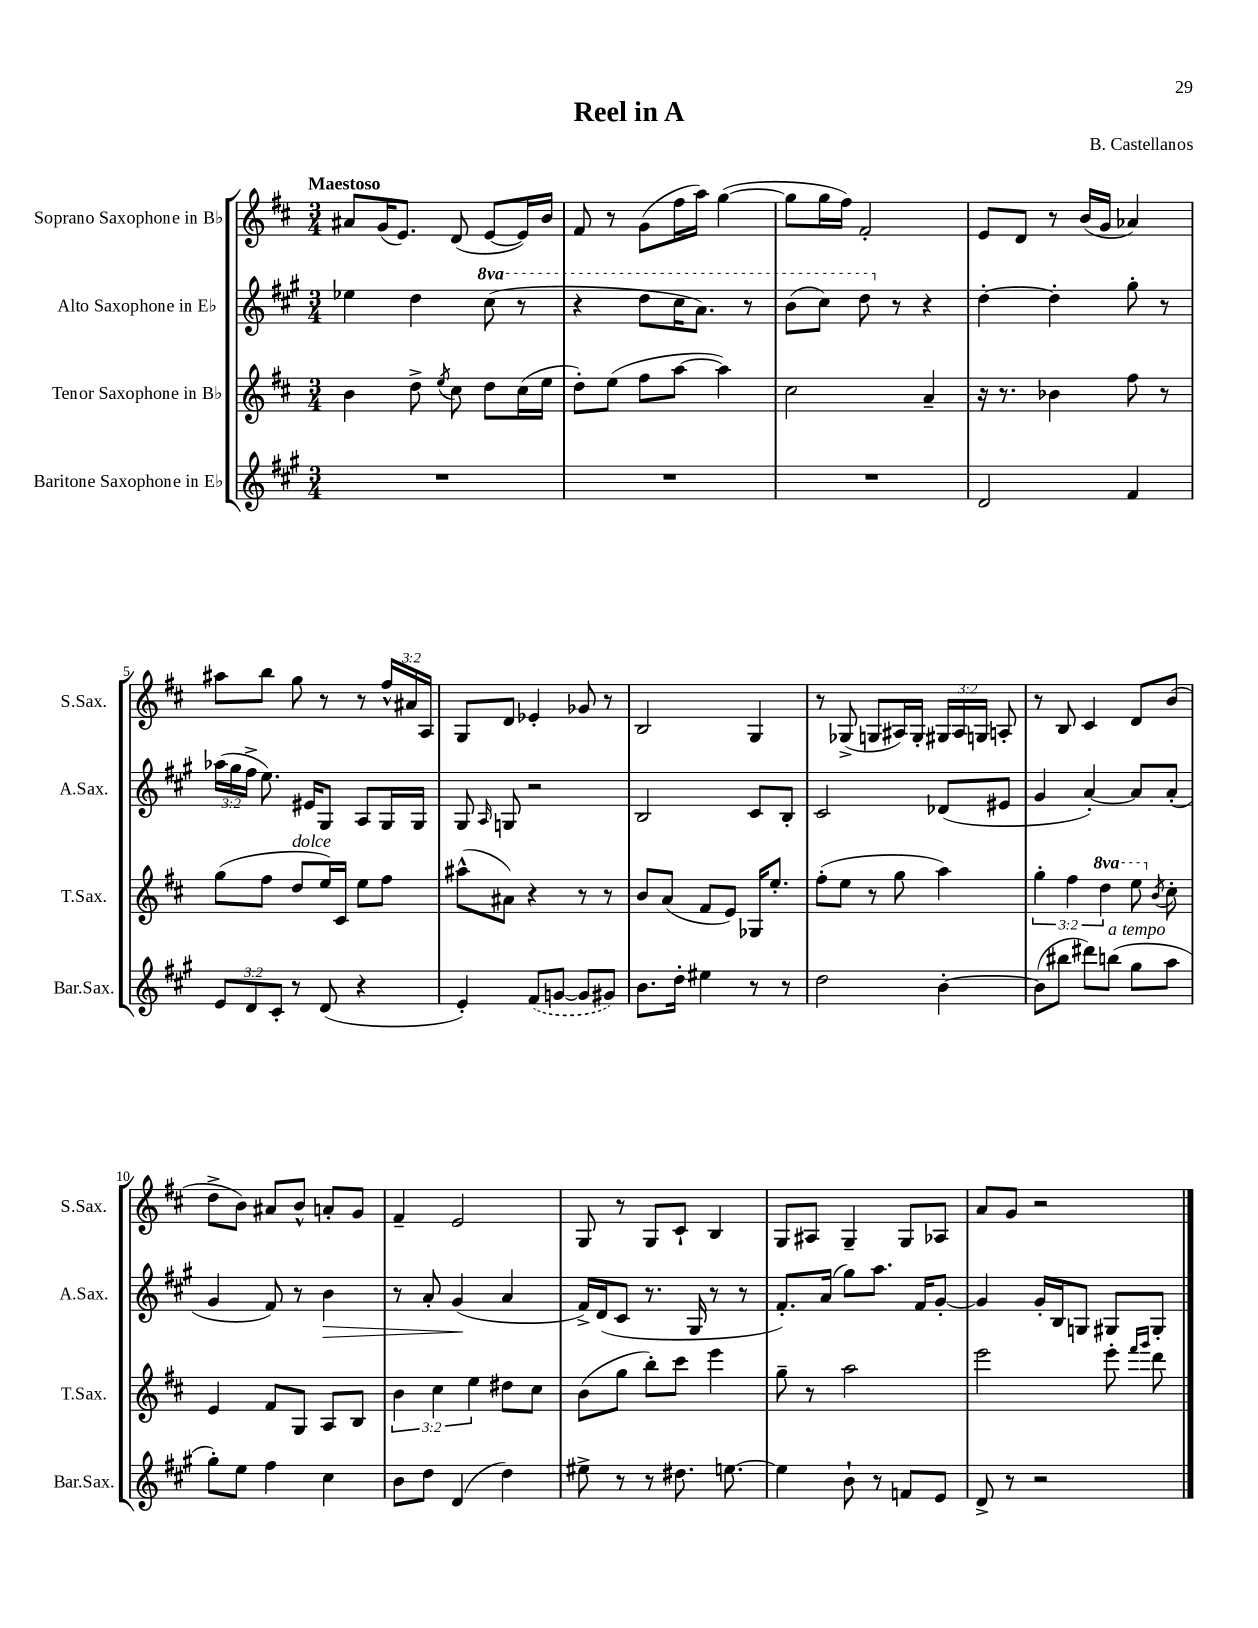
\header { title = "Reel in A" composer = "B. Castellanos" }
<<
\new StaffGroup <<
\new Staff = "s0" \with { instrumentName = "Soprano Saxophone in Bb" shortInstrumentName = "S.Sax." } {
    \clef treble \key d \major \numericTimeSignature \time 3/4 \override Staff.TupletNumber.text = #tuplet-number::calc-fraction-text \tempo "Maestoso"
    \autoBeamOff ais'8[ g'16( e'8.]) d'8( e'8[~ e'16) b'16] |
    fis'8 r8 g'8[( fis''16 a''16]) g''4~( |
    g''8[ g''16 fis''16]) fis'2-. |
    e'8[ d'8] r8 b'16[( g'16] aes'4) |
    ais''8[ b''8] g''8 r8 r8 \tuplet 3/2 { fis''16[-^ ais'16 a16] } |
    g8[ d'8] ees'4-. ges'8 r8 |
    b2 g4 |
    r8 ges8->( g8[ ais16) g16]-. \tuplet 3/2 { gis16[ ais16 g16] } a8-. |
    r8 b8 cis'4 d'8[ b'8]( |
    d''8[-> b'8]) ais'8[ b'8]-^ a'8[-. g'8] |
    fis'4-- e'2 |
    g8 r8 g8[ cis'8]-! b4 |
    g8[ ais8] g4-- g8[ aes8] |
    a'8[ g'8] r2 \bar "|." |
}
\new Staff = "s1" \with { instrumentName = "Alto Saxophone in Eb" shortInstrumentName = "A.Sax." } {
    \clef treble \key a \major \numericTimeSignature \time 3/4 \override Staff.TupletNumber.text = #tuplet-number::calc-fraction-text \set Staff.ottavationMarkups = #ottavation-simple-ordinals
    \autoBeamOff ees''4 d''4 \ottava #1 cis'''8( r8 |
    r4 d'''8[ cis'''16 a''8.]) r8 |
    b''8[( cis'''8]) d'''8 \ottava #0 r8 r4 |
    d''4~-. d''4-. gis''8-. r8 |
    \tuplet 3/2 { aes''16[( gis''16 fis''16]-> } e''8.) eis'16[ gis8] a8[ gis16 gis16] |
    gis8 \grace { a16 } g8 r2 |
    b2 cis'8[ b8]-. |
    cis'2 des'8[( eis'8] |
    gis'4 a'4~-.) a'8[ a'8]-.( |
    gis'4 fis'8) r8 b'4\> |
    r8 a'8-. gis'4\!( a'4 |
    fis'16[->) d'16( cis'8] r8. gis16 r8 r8 |
    fis'8.[-.) a'16]( gis''8[) a''8.] fis'16[ gis'8]~-. |
    gis'4 gis'16[-. b16 g8] gis8[ gis8]-. \bar "|." |
}
\new Staff = "s2" \with { instrumentName = "Tenor Saxophone in Bb" shortInstrumentName = "T.Sax." } {
    \clef treble \key d \major \numericTimeSignature \time 3/4 \override Staff.TupletNumber.text = #tuplet-number::calc-fraction-text \set Staff.ottavationMarkups = #ottavation-simple-ordinals
    \autoBeamOff b'4 d''8-> \acciaccatura { e''8 } cis''8 d''8[ cis''16( e''16] |
    d''8[-.) e''8]( fis''8[ a''8]~ a''4) |
    cis''2 a'4-- |
    r16 r8. bes'4 fis''8 r8 |
    g''8[( fis''8] d''8[^\markup { \italic "dolce" } e''16) cis'16] e''8[ fis''8] |
    ais''8[-^( ais'8]) r4 r8 r8 |
    b'8[ a'8]( fis'8[ e'8]) ges16[ e''8.]-. |
    fis''8[-.( e''8] r8 g''8 a''4) |
    \tuplet 3/2 { g''4-. fis''4 \ottava #1 d'''4 } e'''8 \ottava #0 \acciaccatura { b'8 } cis''8-. |
    e'4 fis'8[ g8] a8[ b8] |
    \tuplet 3/2 { b'4 cis''4 e''4 } dis''8[ cis''8] |
    b'8[( g''8] b''8[-.) cis'''8] e'''4 |
    g''8-- r8 a''2 |
    e'''2 e'''8-. \grace { fis'''16[ g'''16] } d'''8 \bar "|." |
}
\new Staff = "s3" \with { instrumentName = "Baritone Saxophone in Eb" shortInstrumentName = "Bar.Sax." } {
    \clef treble \key a \major \numericTimeSignature \time 3/4 \override Staff.TupletNumber.text = #tuplet-number::calc-fraction-text
    \autoBeamOff R2. |
    R2. |
    R2. |
    d'2 fis'4 |
    \tuplet 3/2 { e'8[ d'8 cis'8]-. } r8 d'8( r4 |
    e'4-.) \once \slurDashed fis'8[( g'8]~ g'8[ gis'8]) |
    b'8.[ d''16]-. eis''4 r8 r8 |
    d''2 b'4~-. |
    b'8[( bis''8] dis'''8[) b''8]^\markup { \italic "a tempo" }( gis''8[ a''8] |
    gis''8[-.) e''8] fis''4 cis''4 |
    b'8[ d''8] d'4( d''4) |
    eis''8-> r8 r8 dis''8. e''8.~ |
    e''4 b'8-! r8 f'8[ e'8] |
    d'8-> r8 r2 \bar "|." |
}
>>
>>
